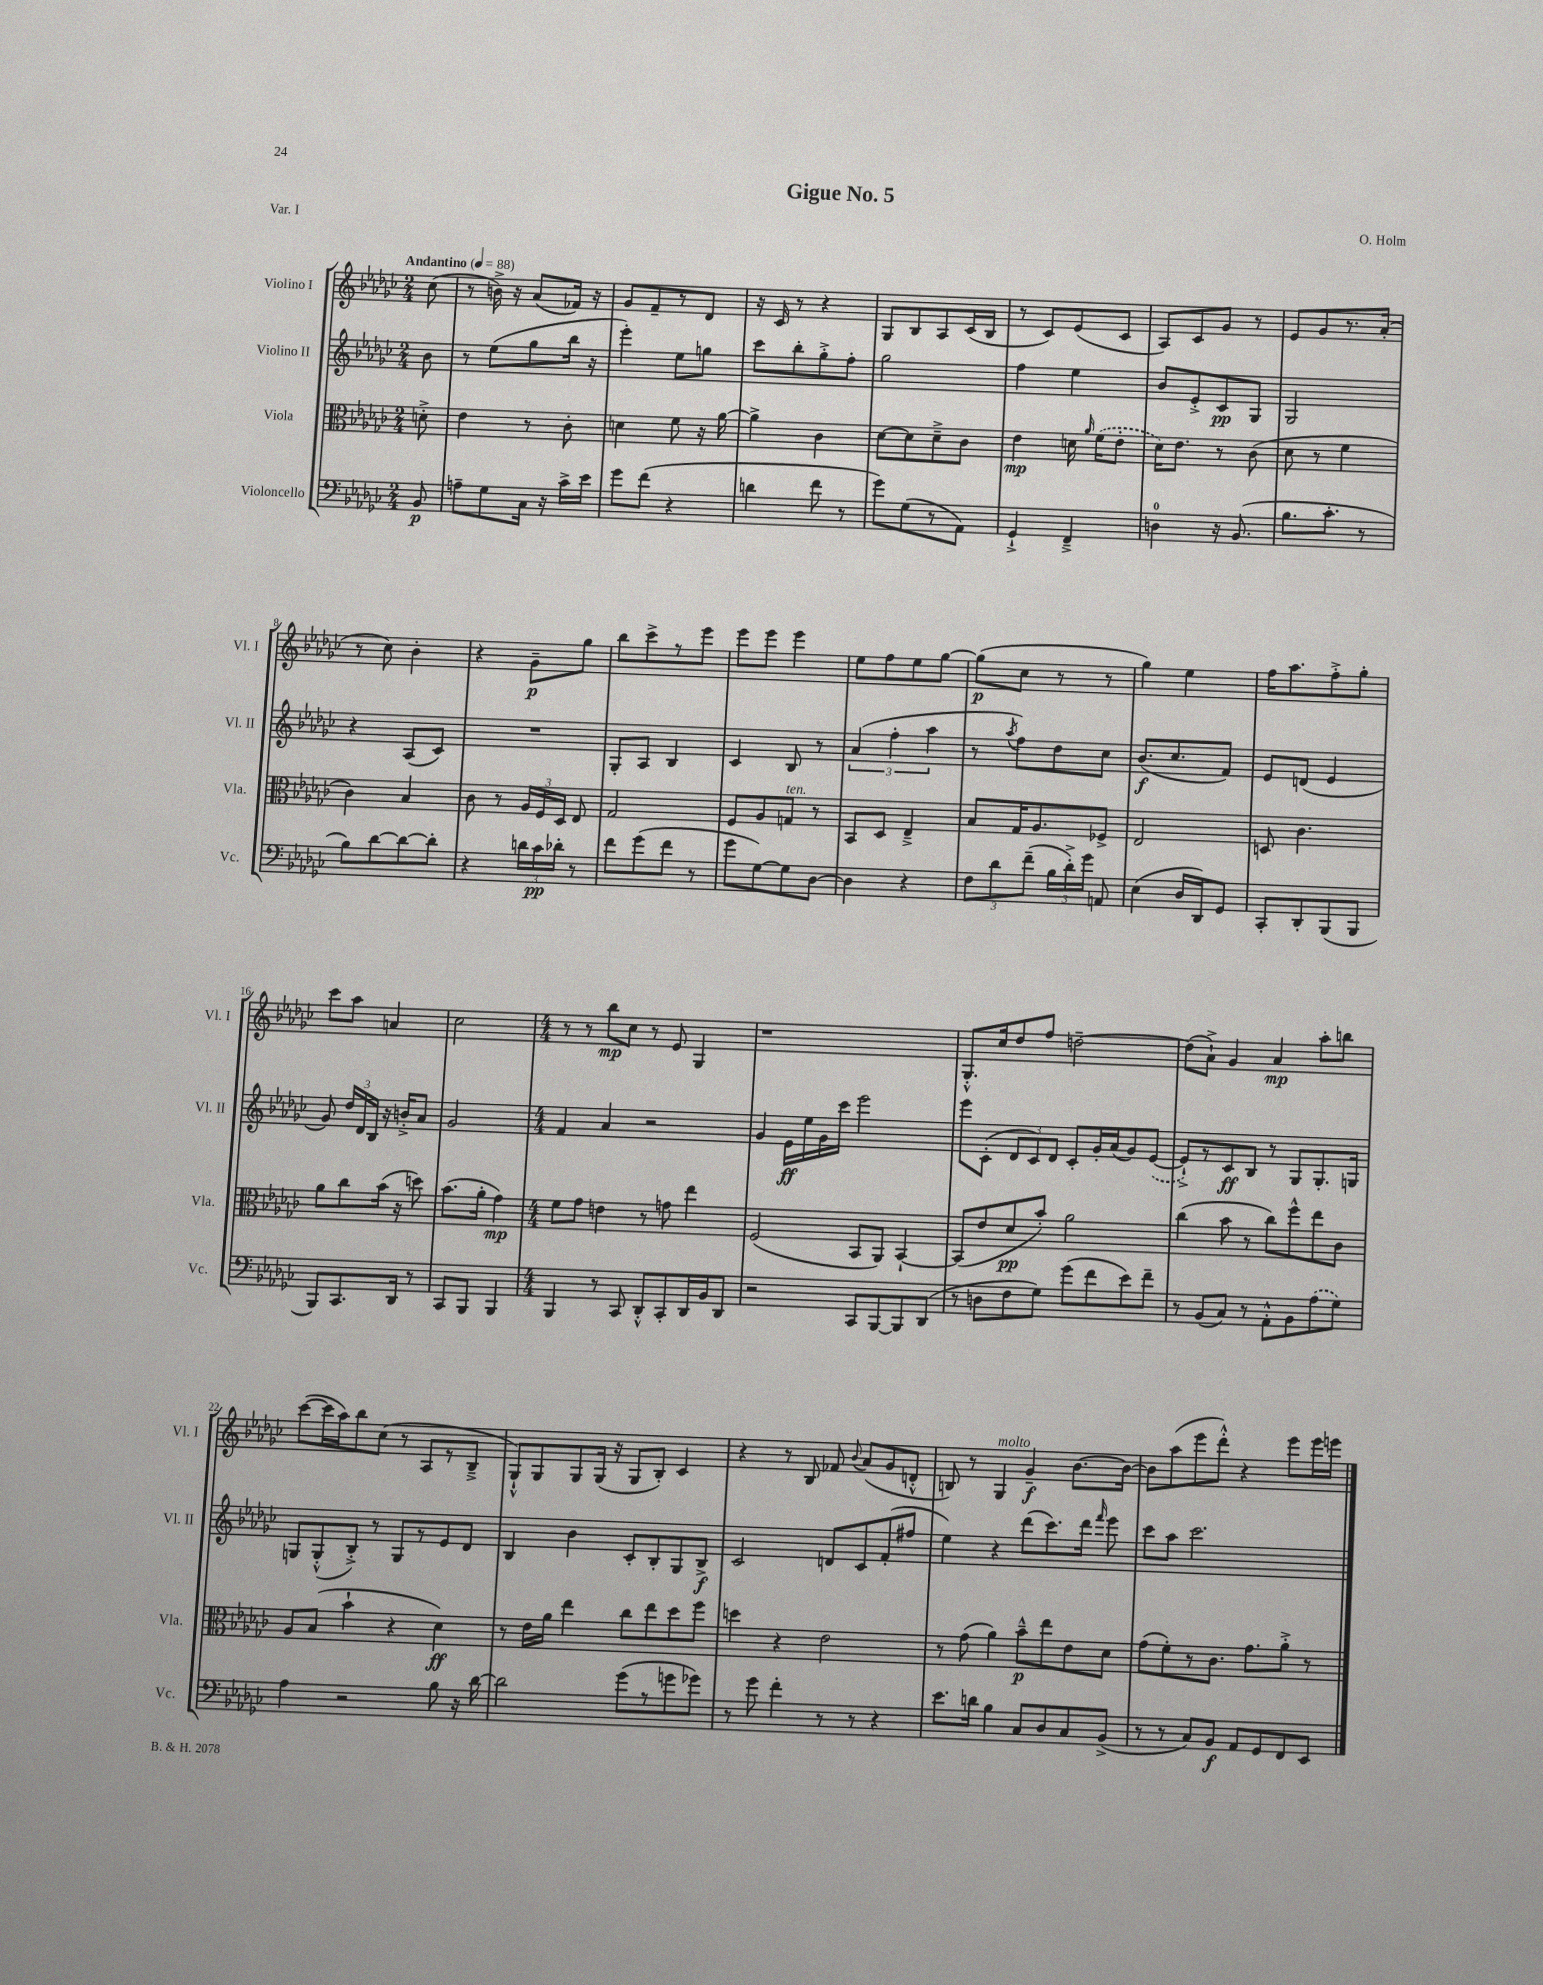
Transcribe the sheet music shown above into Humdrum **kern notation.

**kern	**dynam	**kern	**dynam	**kern	**dynam	**kern	**dynam
*part4	*part4	*part3	*part3	*part2	*part2	*part1	*part1
*staff4	*staff4	*staff3	*staff3	*staff2	*staff2	*staff1	*staff1
*I"Violoncello	*	*I"Viola	*	*I"Violino II	*	*I"Violino I	*
*I'Vc.	*	*I'Vla.	*	*I'Vl. II	*	*I'Vl. I	*
*clefF4	*	*clefC3	*	*clefG2	*	*clefG2	*
*k[b-e-a-d-g-c-]	*	*k[b-e-a-d-g-c-]	*	*k[b-e-a-d-g-c-]	*	*k[b-e-a-d-g-c-]	*
*M2/4	*	*M2/4	*	*M2/4	*	*M2/4	*
*MM88	*	*MM88	*	*MM88	*	*MM88	*
=	=	=	=	=	=	=	=
!	!	!	!	!	!	!LO:TX:a:B:t=Andantino	!
8BB-/	p	8dn'^\	.	8b-\	.	(8cc-\	.
=1	=1	=1	=1	=1	=1	=1	=1
8An~\L	.	4e-\	.	8r	.	8r	.
8G-\	.	.	.	(8ee-\L	.	16bn^\)	.
.	.	.	.	.	.	16r	.
16C-\Jk	.	8r	.	8gg-\	.	(8a-/L	.
16r	.	.	.	.	.	.	.
16c-^\LL	.	8c-'\	.	16bb-\Jk	.	16f-X/Jk)	.
16e-\JJ	.	.	.	16r	.	16r	.
=2	=2	=2	=2	=2	=2	=2	=2
8g-\L	.	4dn\	.	4eee-'\)	.	8g-/L	.
(8f\J	.	.	.	.	.	8f~/	.
4r	.	8f\	.	8ee-\L	.	8r	.
.	.	16r	.	8ggn\J	.	8d-/J	.
.	.	[16a-\	.	.	.	.	.
=3	=3	=3	=3	=3	=3	=3	=3
4dn\	.	4a-^\]	.	8ccc-\L	.	16r	.
.	.	.	.	.	.	16c-/	.
.	.	.	.	8bb-'\	.	8r	.
8f\	.	4c-\	.	8gg-'^\	.	4r	.
8r	.	.	.	8ff'\J	.	.	.
=4	=4	=4	=4	=4	=4	=4	=4
8g-\L)	.	[8d-\L	.	2gg-\	.	8G-/L	.
(8G-\	.	8d-\]	.	.	.	8B-/	.
8r	.	8d-~^\	.	.	.	8A-/	.
8AA-\J)	.	8c-\J	.	.	.	(16c-/L	.
.	.	.	.	.	.	16B-/JJ	.
=5	=5	=5	=5	=5	=5	=5	=5
4GG-`^/	.	4e-\	mp	4ff\	.	8r	.
.	.	.	.	.	.	8c-/L)	.
4FF~^/	.	16dn\	.	4ee-\	.	(8e-/	.
.	.	16qqa-/	.	.	.	.	.
.	.	(16f\KL	.	.	.	.	.
.	.	8e-'\J	.	.	.	8c-/J	.
=6	=6	=6	=6	=6	=6	=6	=6
4Dn\	.	16d-\KL)	.	8b-/L	.	8A-/L)	.
.	.	8.e-\J	.	.	.	.	.
.	.	.	.	8e-'^/	.	8c-/	.
16r	.	8r	.	8c-/	pp	8g-/J	.
(8.BB-/	.	.	.	.	.	.	.
.	.	(8c-\	.	8G-/J	.	8r	.
=7	=7	=7	=7	=7	=7	=7	=7
8.B-\L	.	8d-\	.	2G-/	.	8e-/L	.
.	.	8r	.	.	.	8g-/	.
8.c-'\J	.	.	.	.	.	.	.
.	.	4f\	.	.	.	8.r	.
8r	.	.	.	.	.	.	.
.	.	.	.	.	.	(16a-'/Jk	.
!!LO:LB:g=z
=8	=8	=8	=8	=8	=8	=8	=8
8B-\L)	.	4c-\)	.	4r	.	8r	.
[8d-\	.	.	.	.	.	8cc-\)	.
8d-\_	.	4B-/	.	(8A-/L	.	4b-'\	.
8d-'\J]	.	.	.	8c-/J)	.	.	.
=9	=9	=9	=9	=9	=9	=9	=9
4r	.	8c-\	.	2r	.	4r	.
.	.	8r	.	.	.	.	.
24dn\LL	.	24A-/LL	.	.	.	8g-~\L	p
24c-\	pp	24F/	.	.	.	.	.
24d-X'\JJ	.	24D-/JJ	.	.	.	.	.
8r	.	8E-/	.	.	.	8gg-\J	.
=10	=10	=10	=10	=10	=10	=10	=10
8f\L	.	2G-/	.	8G-'/L	.	8bb-\L	.
(8g-\	.	.	.	8A-/J	.	8ccc-^\	.
8f\J	.	.	.	4B-/	.	8r	.
8r	.	.	.	.	.	8eee-\J	.
=11	=11	=11	=11	=11	=11	=11	=11
8g-\L	.	8F/L	.	4c-/	.	8eee-\L	.
[8G-\)	.	8A-/	.	.	.	8eee-\J	.
!	!	!LO:TX:a:i:t=ten.	!	!	!	!	!
8G-\]	.	8Gn/J	.	8B-/	.	4eee-\	.
[8D-\J	.	8r	.	8r	.	.	.
=12	=12	=12	=12	=12	=12	=12	=12
4D-\]	.	8BB-/L	.	(6a-/	.	8ee-\L	.
.	.	8D-/J	.	.	.	8ff\	.
.	.	.	.	6ff'\	.	.	.
4r	.	4E-~^/	.	.	.	8ee-\	.
.	.	.	.	6aa-\	.	.	.
.	.	.	.	.	.	[8gg-\J	.
=13	=13	=13	=13	=13	=13	=13	=13
12F\L	.	8B-/L	.	8r	.	(8gg-\L]	p
12d-\	.	.	.	.	.	.	.
.	.	.	.	8qaa-/	.	.	.
.	.	16G-/K	.	8ff\L)	.	8cc-\J	.
(12f~\J	.	.	.	.	.	.	.
.	.	8.A-/	.	.	.	.	.
24B-\LL	.	.	.	8dd-\	.	8r	.
24d-'^\)	.	.	.	.	.	.	.
24g-\JJ	.	.	.	.	.	.	.
8AAn/	.	8F-X^/J	.	8cc-\J	.	8r	.
=14	=14	=14	=14	=14	=14	=14	=14
(4E-\	.	2E-/	.	(8.b-/L	f	4gg-\)	.
.	.	.	.	8.cc-/	.	.	.
16D-/LL	.	.	.	.	.	4ee-\	.
16DD-/J)	.	.	.	.	.	.	.
8GG-/J	.	.	.	8f/J)	.	.	.
=15	=15	=15	=15	=15	=15	=15	=15
8CC-'/L	.	8Dn/	.	8e-/L	.	16ff\KL	.
.	.	.	.	.	.	8.aa-\	.
8DD-'/	.	4.c-\	.	(8dn/J	.	.	.
(8BBB-/	.	.	.	4e-/	.	8ff'^\	.
8BBB-/J	.	.	.	.	.	8gg-'\J	.
!!LO:LB:g=z
=16	=16	=16	=16	=16	=16	=16	=16
8BBB-/L)	.	8a-\L	.	8g-/)	.	8ccc-\L	.
8.CC-/	.	8cc-\	.	24dd-/LL	.	8aa-\J	.
.	.	.	.	24d-/	.	.	.
.	.	.	.	24B-/JJ	.	.	.
.	.	(16b-\Jk	.	16r	.	4an/	.
16DD-/Jk	.	16r	.	16bn'^/KL	.	.	.
8r	.	8ddn\)	.	8a-/J	.	.	.
=17	=17	=17	=17	=17	=17	=17	=17
8CC-/L	.	(8.b-\L	.	2g-/	.	2cc-\	.
8BBB-/J	.	.	.	.	.	.	.
.	.	16a-'\Jk	.	.	.	.	.
4BBB-/	.	4g-\)	mp	.	.	.	.
=18	=18	=18	=18	=18	=18	=18	=18
*M4/4	*	*M4/4	*	*M4/4	*	*M4/4	*
4BBB-/	.	8f\L	.	4f/	.	8r	.
.	.	8g-\J	.	.	.	8r	.
8r	.	4en\	.	4a-/	.	8bb-\L	mp
8CC-/	.	.	.	.	.	8cc-\J	.
8DD-'^^/L	.	8r	.	2r	.	8r	.
8CC-'/	.	8gn\	.	.	.	8e-/	.
16DD-/L	.	4ee-\	.	.	.	4G-/	.
16BB-/J	.	.	.	.	.	.	.
8DD-/J	.	.	.	.	.	.	.
=19	=19	=19	=19	=19	=19	=19	=19
2r	.	(2F/	.	4g-/	.	1r	.
.	.	.	.	16e-\LL	ff	.	.
.	.	.	.	16ee-\	.	.	.
.	.	.	.	16g-\	.	.	.
.	.	.	.	16ccc-\JJ	.	.	.
8CC-/L	.	8BB-/L	.	2eee-\	.	.	.
[8BBB-/	.	8AA-/J)	.	.	.	.	.
8BBB-/]	.	[4BB-`/	.	.	.	.	.
(8DD-/J	.	.	.	.	.	.	.
=20	=20	=20	=20	=20	=20	=20	=20
8r	.	(8BB-/L]	.	8eee-\L	.	8.G-'^^/L	.
8Dn\L	.	8e-/	.	(8c-'\J	.	.	.
.	.	.	.	.	.	16cc-/k	.
8F\	.	8d-/	pp	12d-/L	.	8dd-/	.
.	.	.	.	12c-/)	.	.	.
8G-\J)	.	8b-'/J)	.	.	.	8ff/J	.
.	.	.	.	12d-/J	.	.	.
(8g-\L	.	2a-\	.	8c-'/L	.	[2ddn~\	.
8f\	.	.	.	16g-'/L	.	.	.
.	.	.	.	(16a-/J	.	.	.
8e-\)	.	.	.	8g-/)	.	.	.
8f~\J	.	.	.	([8e-/J	.	.	.
=21	=21	=21	=21	=21	=21	=21	=21
8r	.	(4cc-\	.	8e-`^/L])	.	(8dd\L]	.
(8BB-/L	.	.	.	8r	.	8a-`^\J)	.
8C-/J)	.	8b-\	.	8c-/	ff	4g-/	.
8r	.	8r	.	8B-/J	.	.	.
8AA-'^^\L	.	8cc-\L)	.	8r	.	4a-/	mp
8BB-\	.	8ff^^\	.	8G-/L	.	.	.
(8A-\	.	8ee-\	.	8.G-'/	.	8aa-'\L	.
8G-\J)	.	8c-\J	.	.	.	8bbn\J	.
.	.	.	.	16Gn/Jk	.	.	.
!!LO:LB:g=z
=22	=22	=22	=22	=22	=22	=22	=22
4A-\	.	8A-/L	.	8Gn/L	.	([8ccc-\L	.
.	.	(8B-/J	.	(8G'^^/	.	16ccc-\L]	.
.	.	.	.	.	.	16aa-\J)	.
2r	.	4b-`\	.	8B-'^/J)	.	8bb-\	.
.	.	.	.	8r	.	(8cc-\J	.
.	.	4r	.	8G/L	.	8r	.
.	.	.	.	8r	.	8A-/L	.
8B-\	.	4d-\)	ff	8e-/	.	8r	.
16r	.	.	.	8d-/J	.	8B-~^/J	.
[16d-\	.	.	.	.	.	.	.
=23	=23	=23	=23	=23	=23	=23	=23
2d-\]	.	8r	.	4B-/	.	8G-`^^/L)	.
.	.	16e-\LL	.	.	.	8G-/	.
.	.	16a-\JJ	.	.	.	.	.
.	.	4ee-\	.	4b-\	.	8G-/	.
.	.	.	.	.	.	(16G-/Jk	.
.	.	.	.	.	.	16r	.
(8g-\L	.	8cc-\L	.	8c-'/L	.	8G-/L	.
8r	.	8ee-\	.	8B-'/	.	8B-'/J)	.
8gn\	.	8dd-\	.	8G-/	.	4c-/	.
8g-X\J)	.	8ff\J	.	8B-^/J	f	.	.
=24	=24	=24	=24	=24	=24	=24	=24
8r	.	4ddn\	.	2c-/	.	4r	.
8g-\	.	.	.	.	.	.	.
4f'\	.	4r	.	.	.	8r	.
.	.	.	.	.	.	8B-/	.
8r	.	2e-\	.	8dn/L	.	8f-X/	.
.	.	.	.	.	.	8qqb-/	.
8r	.	.	.	8c-/	.	(8a-/L	.
4r	.	.	.	(8f'/	.	8g-/	.
.	.	.	.	8ff#X/J	.	8dn'^^/J	.
=25	=25	=25	=25	=25	=25	=25	=25
8.e-\L	.	8r	.	4ee-\)	.	8Bn/)	.
.	.	(8g-\	.	.	.	8r	.
16dn\Jk	.	.	.	.	.	.	.
!	!	!	!	!	!	!LO:TX:a:i:t=molto	!
4B-\	.	4a-\)	.	4r	.	4G-/	.
8C-/L	.	8b-~^^\L	p	(8ddd-\L	.	4g-~/	f
8D-/	.	8ee-\	.	8.ccc-\)	.	.	.
8C-/	.	8e-\	.	.	.	[8.b-\L	.
.	.	.	.	16ddd-\Jk	.	.	.
.	.	.	.	16qqfff/	.	.	.
(8BB-^/J	.	8d-\J	.	8eee-\	.	.	.
.	.	.	.	.	.	16b-\Jk_	.
=26	=26	=26	=26	=26	=26	=26	=26
8r	.	(8g-\L	.	8ccc-\L	.	8b-\L]	.
8r	.	8f'\)	.	8aa-\J	.	(8aa-\	.
8C-/L)	.	8r	.	2.ccc-\	.	8eee-\	.
8BB-/J	f	8.c-\J	.	.	.	8ddd-'^^\J)	.
8AA-/L	.	.	.	.	.	4r	.
.	.	8.g-\L	.	.	.	.	.
8GG-/	.	.	.	.	.	.	.
8FF/	.	8a-'^\J	.	.	.	8eee-\L	.
8EE-/J	.	8r	.	.	.	16eee-\L	.
.	.	.	.	.	.	16eeen\JJ	.
==	==	==	==	==	==	==	==
*-	*-	*-	*-	*-	*-	*-	*-
